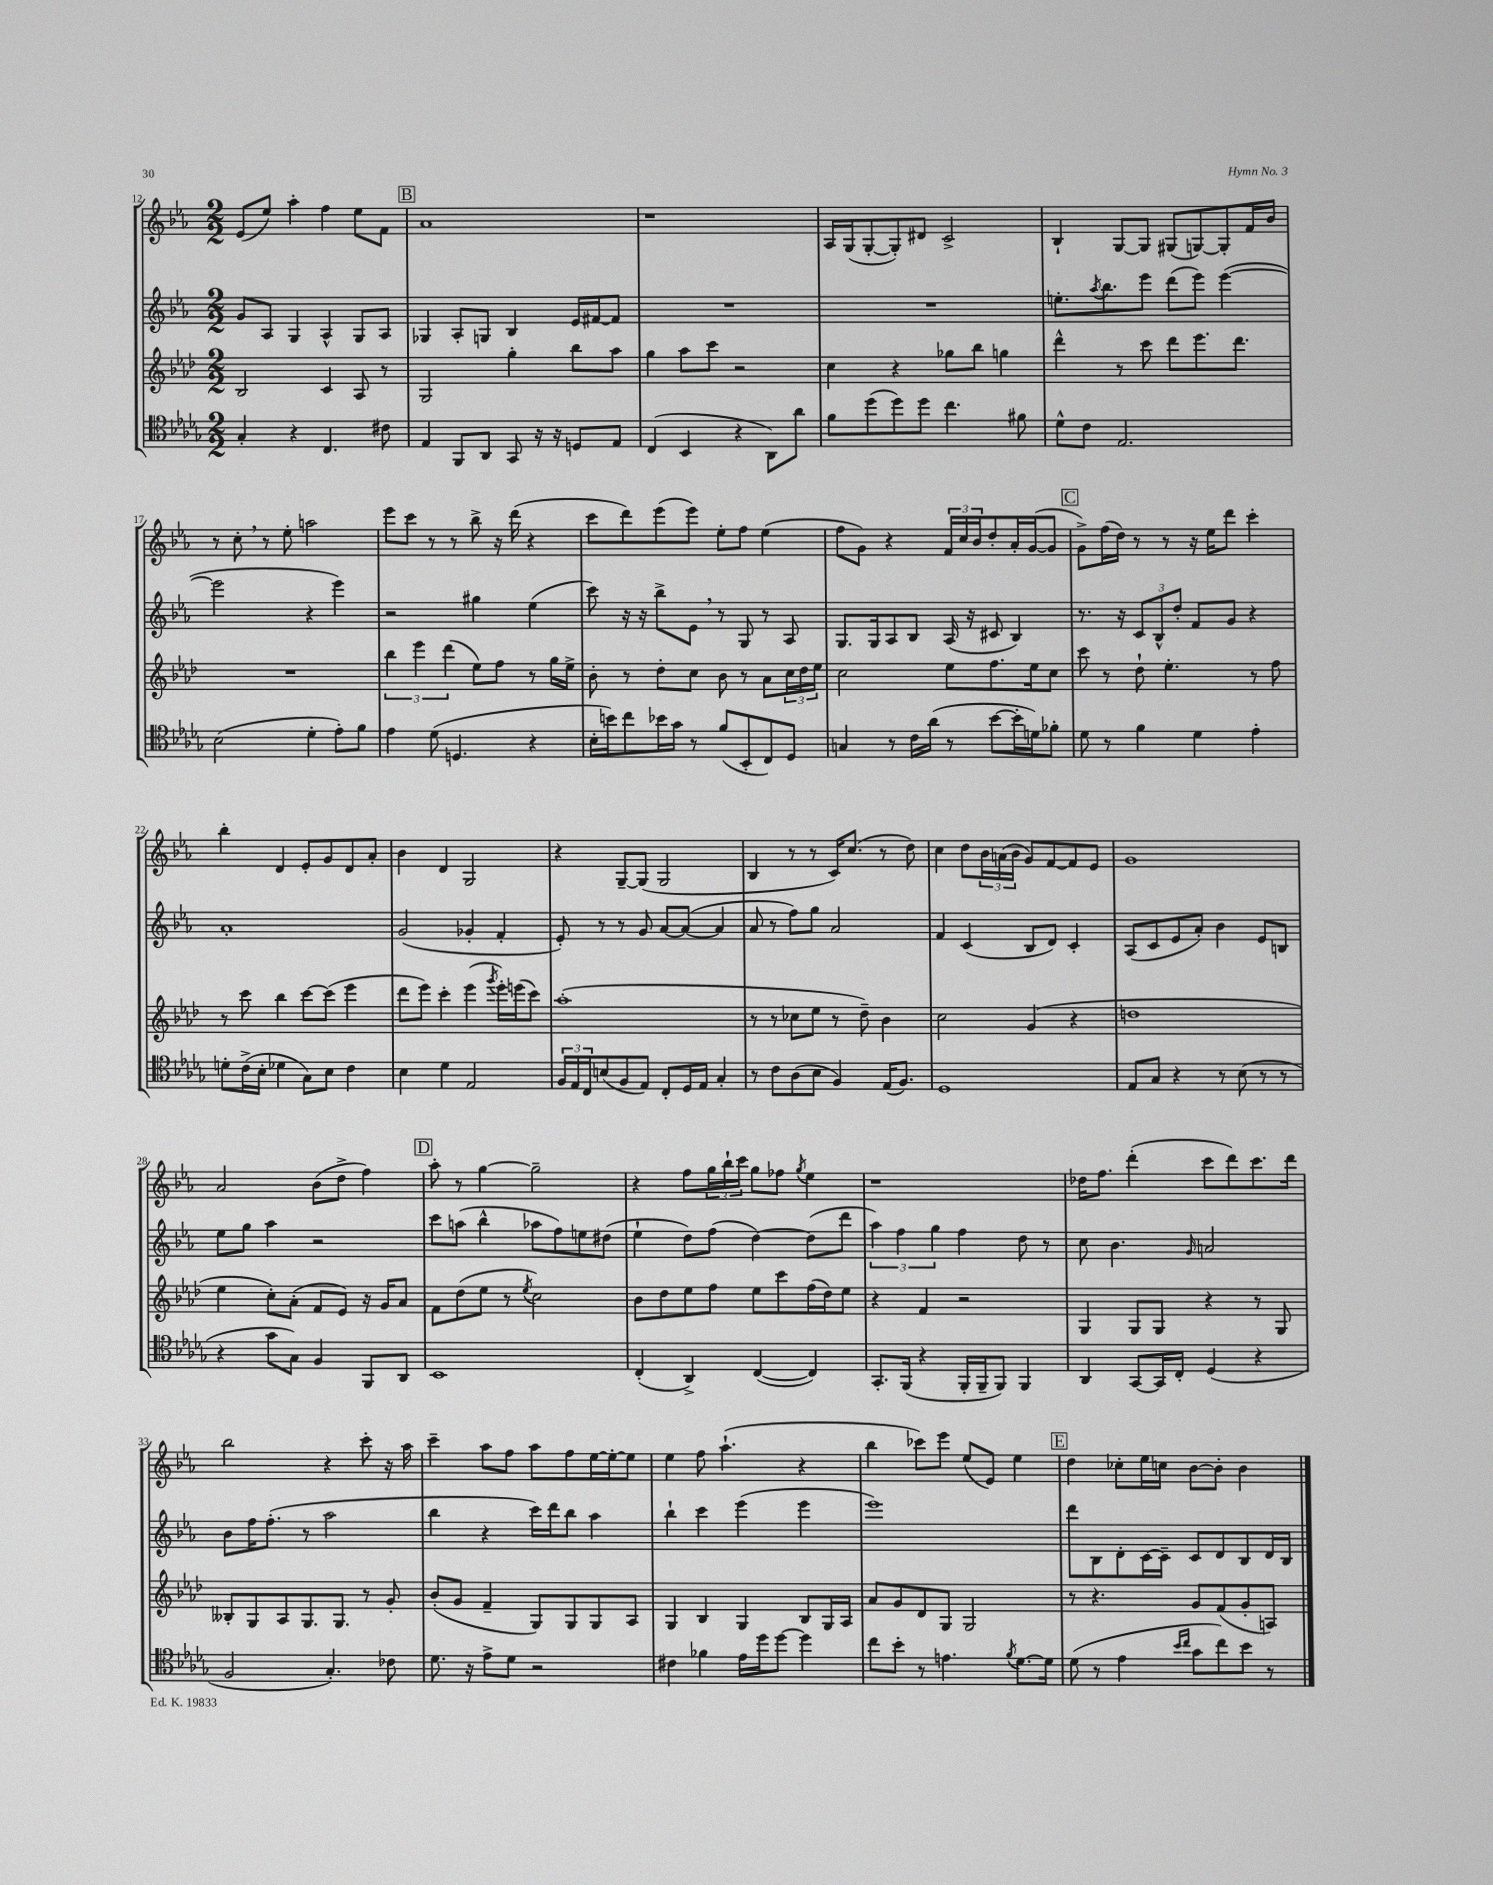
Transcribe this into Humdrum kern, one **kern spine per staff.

**kern	**kern	**kern	**kern
*part4	*part3	*part2	*part1
*staff4	*staff3	*staff2	*staff1
*clefC4	*clefG2	*clefG2	*clefG2
*k[b-e-a-d-g-]	*k[b-e-a-d-]	*k[b-e-a-]	*k[b-e-a-]
*M2/2	*M2/2	*M2/2	*M2/2
=12	=12	=12	=12
4G-'/	2B-/	8g/L	(8e-/L
.	.	8A-/J	8ee-/J)
4r	.	4G/	4aa-'\
4.C/	4c/	4A-^^/	4ff\
.	8A-/	8G/L	8ee-\L
8c#X\	8r	8A-/J	8f\J
!!LO:REH:place=s1:t=B
=13	=13	=13	=13
4E-/	2G/	4G-X/	1a-
8FF/L	.	8A-'/L	.
8AA-/J	.	8Gn/J	.
8GG-/	4gg'\	4B-/	.
16r	.	.	.
16r	.	.	.
8Dn/L	8bb-\L	16e-/LL	.
.	.	[16f#X/J	.
8E-/J	8aa-\J	8f#/J]	.
=14	=14	=14	=14
(4C/	4gg\	1r	1r
4BB-/	8aa-\L	.	.
.	8ccc\J	.	.
4r	2r	.	.
8AA-\L)	.	.	.
8a-\J	.	.	.
=15	=15	=15	=15
8f\L	4cc\	1r	16A-/LL
.	.	.	(16G/J
(8dd-\	.	.	[8G'/
8dd-\)	4r	.	8G'/])
8dd-\J	.	.	8d#X/J
4.cc\	8gg-X\L	.	2c^/
.	8bb-\J	.	.
.	4ggn\	.	.
8f#X\	.	.	.
=16	=16	=16	=16
8d-^^\L	4ddd-^^\	8.een'\L	4B-`/
8c\J	.	.	.
.	.	8qaa-/	.
.	.	8.bb-\	.
2.E-/	8r	.	[8G/L
.	8ccc\	8eee-\J	8G/J]
.	8ddd-\L	(8ddd\L	(8G#X/L
.	8.eee-\	8eee-\J)	[8Gn/)
.	.	([4eee-\	8G'/]
.	8.ddd-\J	.	.
.	.	.	16f/L
.	.	.	16b-/JJ
!!LO:LB:g=z
=17	=17	=17	=17
(2B-\	1r	2eee-\]	8r
.	.	.	8cc',\
.	.	.	8r
.	.	.	8ee-'\
4d-'\	.	4r	2aan\
8e-'\L)	.	4eee-\)	.
8f\J	.	.	.
=18	=18	=18	=18
4e-\	6bb-\	2r	8eee-\L
.	.	.	8ccc\J
.	6eee-\	.	.
(8d-\	.	.	8r
.	(6ddd-\	.	.
4.Dn/	.	.	8r
.	8ee-\L)	4gg#X\	8bb-^\
.	8ff\J	.	16r
.	.	.	(16ddd\
4r	8r	(4ee-\	4r
.	16gg\LL	.	.
.	16ee-^\JJ	.	.
=19	=19	=19	=19
16B-'\LL	8b-'\	8ccc\)	8ccc\L
16bn\J)	.	.	.
8cc\	8r	16r	8ddd\)
.	.	16r	.
16b-X\L	8dd-'\L	8bb-^\L	(8eee-\
16g-\JJ	.	.	.
8r	8cc\J	8e-,\J	8eee-\J)
(8f/L	8b-\	8r	8ee-'\L
8BB-'/	8r	8G/	8ff\J
8C/)	8a-\L	8r	(4ee-\
8D-/J	24cc\L	8A-/	.
.	24dd-\	.	.
.	24ee-\JJ	.	.
=20	=20	=20	=20
4Gn/	2cc\	8.G/L	8ff\L
.	.	.	8g\J)
.	.	16G/k	.
8r	.	8A-/	4r
16c\LL	.	8B-/J	.
(16a-\JJ	.	.	.
8r	8ee-\L	(16A-/	24f/LL
.	.	.	24cc/
.	.	16r	.
.	.	.	24b-/J
[8b-\L	8.ff\	8c#X/	8dd'/
16b-'\L]	.	4B-/)	16a-'/L
16dn\J)	16ee-\k	.	([16g/J
8f-X'\J	8cc\J	.	8g/J]
!!LO:REH:place=s1:t=C
=21	=21	=21	=21
8d-\	8ccc\	8.r	8g^\L)
8r	8r	.	(16ff\L
.	.	16r	16dd\JJ)
4f\	8dd-`\	12c/L	8r
.	.	12B-^^/	.
.	4.ee-'\	.	8r
.	.	12dd'/J	.
4d-\	.	8f/L	16r
.	.	.	16ee-\KL
.	.	8g/J	8ddd\J
4e-'\	8r	4r	4ccc'\
.	8ff\	.	.
!!LO:LB:g=z
=22	=22	=22	=22
8dn'\L	8r	1a-'	4bb-'\
(16c^\L	8ccc\	.	.
16B-'\JJ	.	.	.
4d-X\	4bb-\	.	4d/
8G-\L)	[8ccc\L	.	8e-'/L
8B-\J	(8ccc\J]	.	8g/
4c\	4eee-\	.	8d/
.	.	.	8a-'/J
=23	=23	=23	=23
4B-\	8ddd-\L	(2g/	4b-\
.	8eee-\J)	.	.
4d-\	4ccc'\	.	4d/
2E-/	(4eee-\	4g-X'/	2G/
.	8qggg/	.	.
.	16eee-'\LL)	4f'/	.
.	(16eeen\J	.	.
.	8ccc\J)	.	.
=24	=24	=24	=24
24F/LL	(1aa-'	8e-'/)	4r
24E-/	.	.	.
24C/J	.	.	.
(8Bn/	.	8r	.
8F/	.	8r	[8G~/L
8E-/J)	.	8g/	(8G/J]
8C'/L	.	[8a-/L	2G/
16D-/L	.	(8a-/J_	.
16E-/JJ	.	.	.
4G-'/	.	4a-/]	.
=25	=25	=25	=25
8r	8r	8a-/	4B-/
8c\L	8r	8r	.
(8A-\	8cc-X\L	8ff\L)	8r
8B-\J	8ee-\J	8gg\J	8r
4F/)	8r	2a-/	16c/KL)
.	.	.	(8.cc/J
.	8dd-~\)	.	.
(16E-/KL	4b-\	.	8r
8.F/J)	.	.	.
.	.	.	8dd\)
=26	=26	=26	=26
1D-	2cc\	4f/	4cc\
.	.	(4c/	8dd\L
.	.	.	24b-\L
.	.	.	(24an\
.	.	.	24b-\JJ
.	(4g/	8B-/L	8g/L)
.	.	8d/J)	[8f/
.	4r	4c'/	8f/]
.	.	.	8e-/J
=27	=27	=27	=27
8E-/L	1ddn	(8A-/L	1g
8G-/J	.	8c/	.
4r	.	8e-/	.
.	.	8a-'/J)	.
8r	.	4b-\	.
(8B-\	.	.	.
8r	.	8e-/L	.
8r	.	8Bn/J	.
!!LO:LB:g=z
=28	=28	=28	=28
4r	4ee-\	8ee-\L	2a-/
.	.	8gg\J	.
8g-\L	8cc'\L)	4aa-\	.
8G-\J)	(8a-'\J	.	.
4F/	8f/L	2r	(8b-\L
.	8e-/J)	.	8dd^\J
8FF/L	16r	.	4ff\)
.	16g/KL	.	.
8AA-/J	8a-/J	.	.
!!LO:REH:place=s1:t=D
=29	=29	=29	=29
1BB-	8f\L	8ccc\L	8aa-'\
.	(8dd-\	(8aan\J	8r
.	8ee-\J	4bb-^^\	[4gg\
.	8r	.	.
.	8qee-/	.	.
.	2cc\)	8aa-X\L	2gg~\]
.	.	8ff\)	.
.	.	8een\	.
.	.	(8dd#X\J	.
=30	=30	=30	=30
(4C'/	8b-\L	4ee-`\	4r
.	8dd-\	.	.
4AA-^/)	8ee-\	8dd\L)	8ff\L
.	8ff\J	(8ff\J	24gg\L
.	.	.	24bb-`\
.	.	.	24ccc\JJ
([4C/	8ee-\L	[4dd\)	8gg\L
.	8ccc\	.	8ff-X\J
.	.	.	8qgg/
4C/])	(16ff\L	(8dd\L]	4ee-\
.	16dd-\J)	.	.
.	8ee-\J	8ddd\J	.
=31	=31	=31	=31
8.GG-'/L	4r	6aa-\)	1r
.	.	6ff\	.
(16FF/Jk	.	.	.
4r	4f/	.	.
.	.	6gg\	.
16FF'/LL	2r	4ff\	.
16FF~/J	.	.	.
8FF/J)	.	.	.
4FF/	.	8dd\	.
.	.	8r	.
=32	=32	=32	=32
4AA-/	4G/	8cc\	16dd-X\KL
.	.	.	8.ff\J
.	.	4.b-\	.
[8GG-/L	8G/L	.	(4ddd'\
16GG-/L]	8G/J	.	.
16C'/JJ	.	.	.
.	.	16qqg/	.
(4D-/	4r	2an/	8ccc\L
.	.	.	8ddd\)
4r	8r	.	8.ccc\
.	8G/	.	.
.	.	.	16ddd\Jk
!!LO:LB:g=z
=33	=33	=33	=33
2F/	8B--X'/L	8b-\L	2bb-\
.	8G/	16ff\K	.
.	.	(8.ff'\J	.
.	8A-/	.	.
.	8.G/	8r	.
4.G-'/)	.	2aa-\	4r
.	8.G/J	.	.
.	8r	.	8ccc'\
8c-X\	8g'/	.	16r
.	.	.	16aa-\
=34	=34	=34	=34
8.d-\	(8b-'/L	4bb-\	4ccc~\
.	8g/J	.	.
16r	.	.	.
8e-^\L	4f~/	4r	8aa-\L
8d-\J	.	.	8ff\J
2r	8G/L)	16ccc\LL)	8aa-\L
.	.	16ddd\J	.
.	8G/	8bb-\J	8ff\
.	8G/	4aa-\	[16ee-\L
.	.	.	16ee-'\J_
.	8A-/J	.	8ee-\J]
=35	=35	=35	=35
4c#X\	4G/	4bb-`\	4ee-\
4f-X\	4B-/	4ccc\	8ff\
.	.	.	(4.aa-`\
16e-\LL	4G/	(4eee-\	.
16dd-\J	.	.	.
[8dd-\J	.	.	.
4dd-\]	8B-/L	4eee-\	4r
.	16G/L	.	.
.	16A-/JJ	.	.
=36	=36	=36	=36
8cc\L	8a-/L	1eee-)	4bb-\
8b-'\J	8g/	.	.
8r	8d-/	.	8ccc-X\L)
4.en\	8G/J	.	8eee-\J
.	2G/	.	(8ee-/L
.	.	.	8e-/J)
8qf/	.	.	.
[8.d-\L	.	.	4ee-\
16d-\Jk]	.	.	.
!!LO:REH:place=s1:t=E
=37	=37	=37	=37
(8d-\	8r	8ddd\L	4dd\
8r	4.r	8B-\	.
4e-\	.	8d'\	8cc-X'\L
.	.	[16c\L	16ee-\L
.	.	16c~\JJ]	16ccn\JJ
16qqb-/LL	.	.	.
16qqcc/JJ	.	.	.
8g-\L	8g/L	8c/L	[8b-\L
8cc\)	(8f/	8d/	8b-'\J]
8b-\J	8g'/	8B-/	4b-\
8r	8An/J)	16d/L	.
.	.	16B-/JJ	.
==	==	==	==
*-	*-	*-	*-
